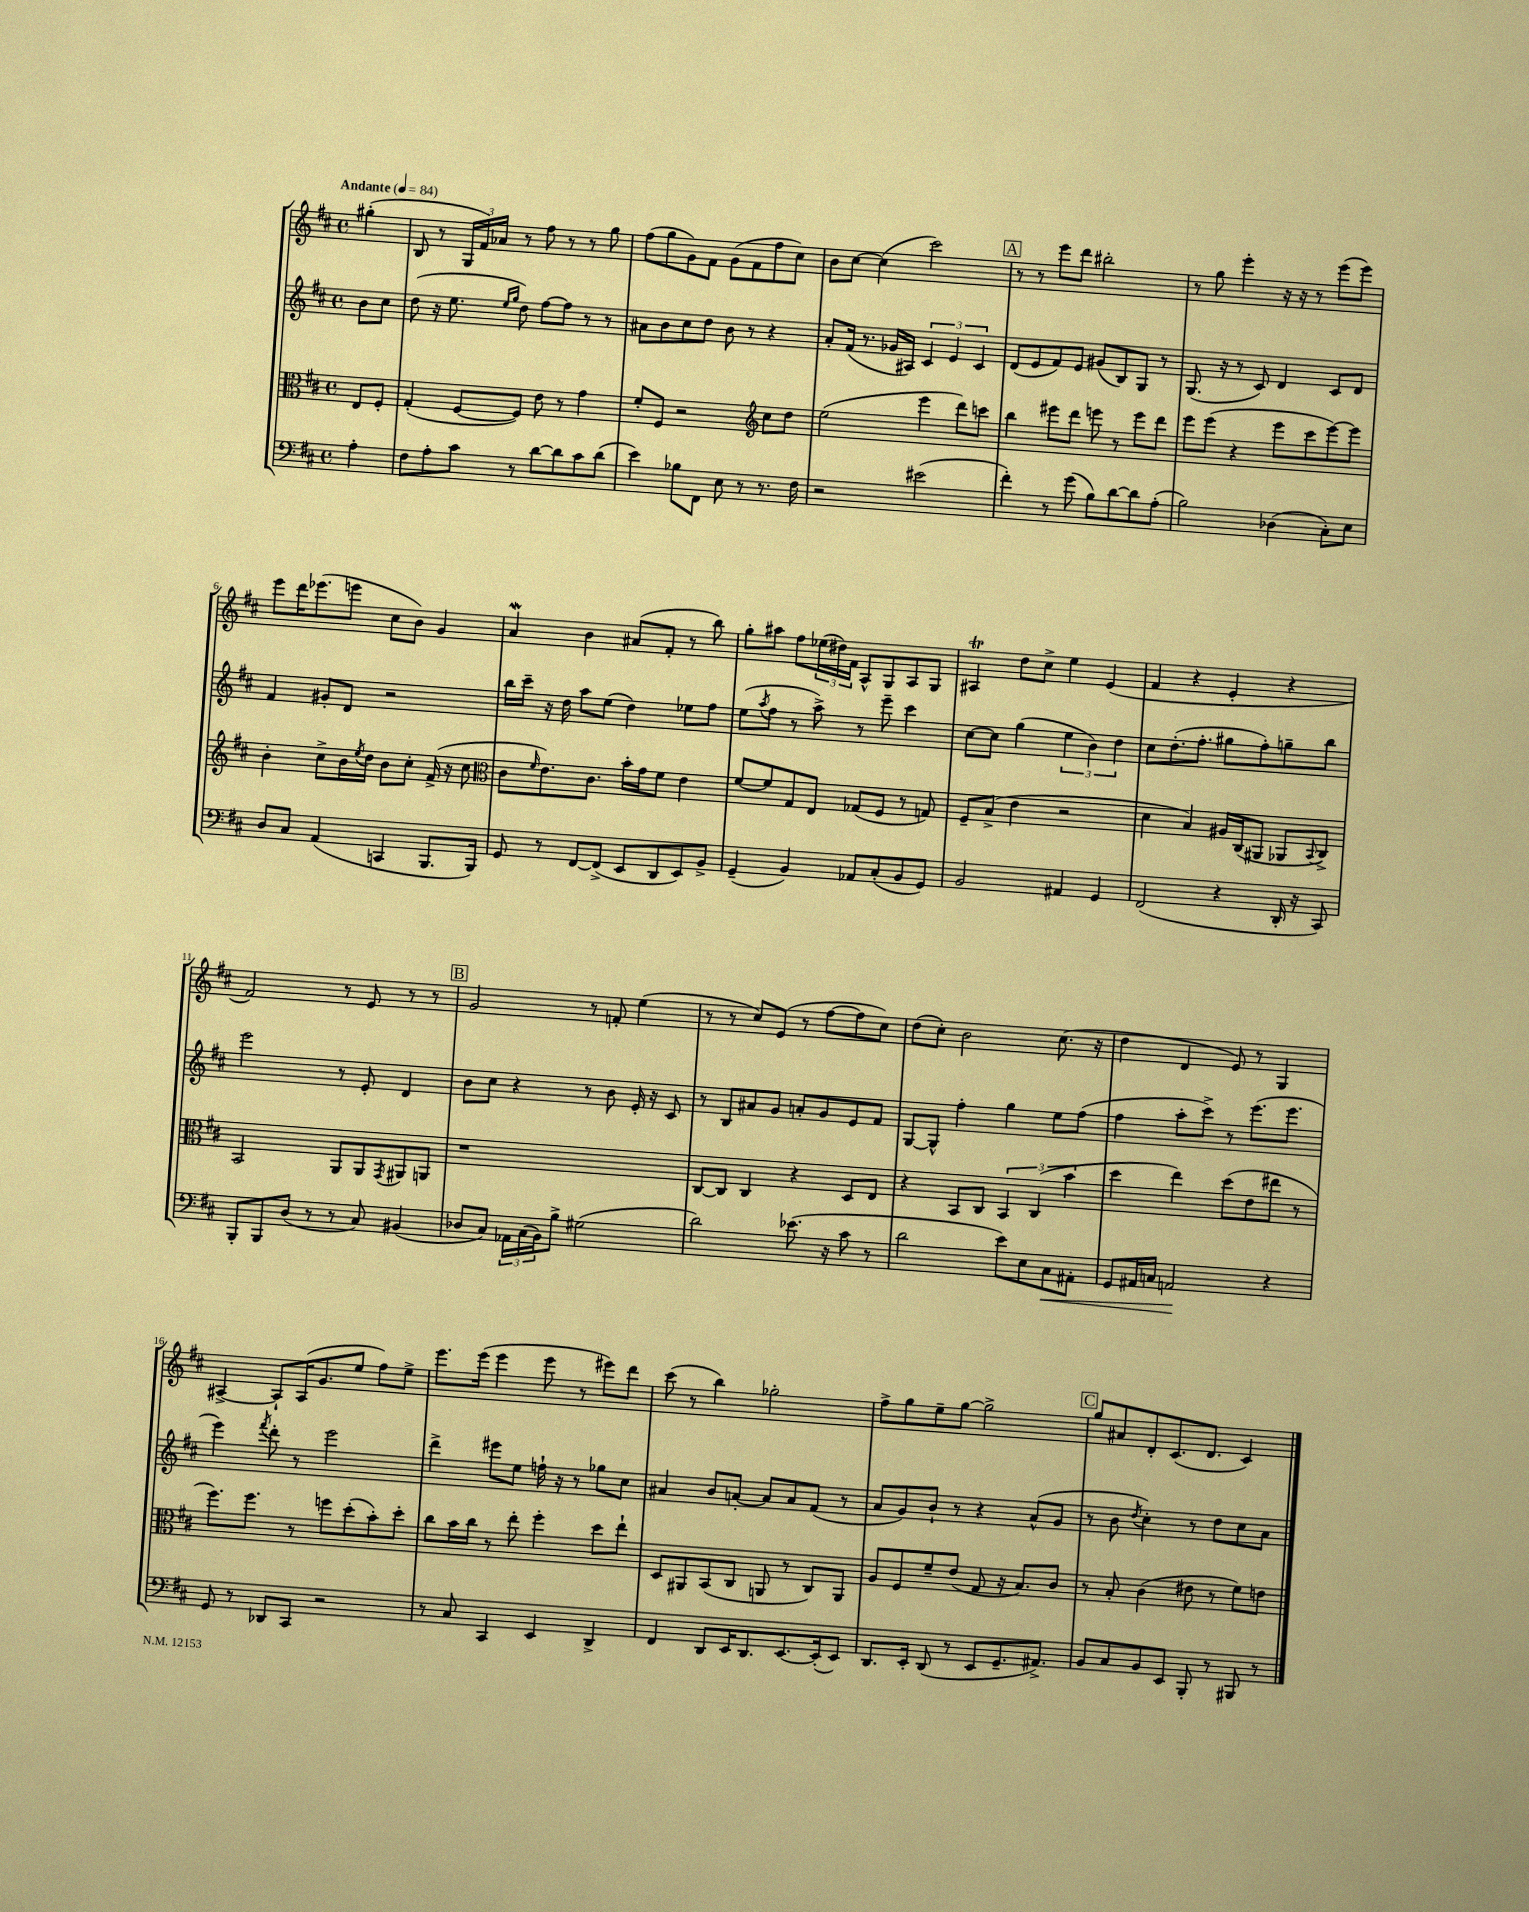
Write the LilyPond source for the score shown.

<<
\new StaffGroup <<
\new Staff = "s0" {
    \clef treble \key d \major \defaultTimeSignature \time 4/4 \partial 4 \tempo "Andante" 4 = 84
    gis''4-.( |
    b8 r8 \tuplet 3/2 { g16 fis'16) aes'16 } r8 fis''8 r8 r8 g''8 |
    fis''8( g''8 g'8) fis'8 g'8( fis'8 fis''8 cis''8) |
    b'8 cis''8~ cis''4( cis'''2) |
    \mark \markup { \box "A" } r8 r8 e'''8 d'''8 bis''2-. |
    r8 g''8 e'''4-. r16 r16 r8 e'''8( e'''8) |
    e'''8 d'''16 ees'''8.( e'''8 cis''8 b'8) g'4 |
    a'4\mordent b'4 ais'8( fis'8-. r8 b''8) |
    g''8-. ais''8 fis''8 \tuplet 3/2 { ees''16( dis''16) fis'16 } a8-^ g8 a8 g8 |
    ais4\trill d''8 cis''8-> e''4 e'4( |
    fis'4 r4 e'4-. r4 |
    fis'2) r8 e'8 r8 r8 |
    \mark \markup { \box "B" } g'2 r8 f'8-. e''4( |
    r8 r8 cis''8) e'8( r8 fis''8~ fis''8 cis''8) |
    d''8( cis''8-.) b'2 cis''8.( r16 |
    d''4 d'4 e'8) r8 g4 |
    ais4~-> ais8-! ais16( g'8. e''8 fis''8) e''8-> |
    e'''8. e'''16( e'''4 e'''8 r8 eis'''8) d'''8 |
    cis'''8( r8 b''4) ges''2-. |
    fis''8-> g''8 e''8-- g''8~ g''2-> |
    \mark \markup { \box "C" } g''8 ais'8 d'8-. cis'8.( d'8. cis'4) \bar "|." |
}
\new Staff = "s1" {
    \clef treble \key d \major \defaultTimeSignature \time 4/4 \partial 4
    b'8 cis''8 |
    d''8( r16 e''8. \grace { e''16 g''16 } d''8) fis''8~ fis''8 r8 r8 |
    ais'8 b'8 cis''8 d''8 b'8 r8 r4 |
    a'8-. fis'16( r8. ges'16 ais16) \tuplet 3/2 { cis'4 e'4 cis'4 } |
    \mark \markup { \box "A" } d'8( e'8 fis'8) e'8 gis'8( b8) g8 r8 |
    g8.( r16 r8 cis'8) d'4 cis'8 d'8 |
    fis'4 gis'8-. d'8 r2 |
    b''16 cis'''16-- r16 d''16 a''8 e''8( d''4) ees''8 fis''8 |
    e''8( \acciaccatura { a''8 } fis''8 r8 a''8->) r8 e'''8-- cis'''4 |
    cis''8~ cis''8 g''4( \tuplet 3/2 { e''4 b'4) d''4 } |
    cis''8 d''8.-.( fis''8.-. gis''8 fis''8-.) g''8-- b''8 |
    e'''2 r8 e'8-. d'4 |
    \mark \markup { \box "B" } b'8 cis''8 r4 r8 b'8 e'16-. r16 cis'8 |
    r8 b8 ais'8 g'8 a'8-. g'8 e'8 fis'8 |
    g8~ g8-^ fis''4-. g''4 e''8 fis''8( |
    fis''4 a''8-. cis'''8->) r8 e'''8.( e'''8. |
    e'''4) \acciaccatura { fis'''8 } d'''8-. r8 e'''2 |
    d'''4-> eis'''8 e''8 f''16-! r16 r8 ges''8 cis''8 |
    ais'4 b'8 a'8~-. a'8 a'8 fis'8( r8 |
    a'8 g'8) b'8-! r8 r4 a'8-^( g'8 |
    \mark \markup { \box "C" } r8 b'8 \acciaccatura { d''8 } cis''4-.) r8 d''8 cis''8 a'8 \bar "|." |
}
\new Staff = "s2" {
    \clef alto \key d \major \defaultTimeSignature \time 4/4 \partial 4
    e8 fis8-. |
    g4-.( fis8~ fis8) e'8 r8 g'4 |
    fis'8-. fis8 r2 \clef treble cis''8 d''8 |
    e''2( e'''4 d'''8) c'''8 |
    \mark \markup { \box "A" } b''4 eis'''8 d'''8 e'''8 r8 e'''8 d'''8 |
    e'''8 e'''8( r4 e'''8 cis'''8 e'''8~) e'''8 |
    b'4-. cis''8-> b'16 \acciaccatura { e''8 } d''16 b'8 cis''8-. fis'16->( r16 cis''8 |
    \clef alto cis'8 \grace { fis'16 } e'8.) cis'8. b'16-. g'16 fis'8 e'4 |
    fis'8~ fis'8 g8 e8 ges8( fis8 r8 g8) |
    fis8-- b8->( e'4 r2 |
    d'4 b4) ais16 cis16( ais,8 aes,8 \appoggiatura { b,8 } cis8->) |
    b,2 a,8 a,8 \acciaccatura { g,8 } ais,8 a,8 |
    \mark \markup { \box "B" } r1 |
    cis8~ cis8 cis4 r4 d8 e8 |
    r4 b,8 cis8 \tuplet 3/2 { b,4 cis4( b'4 } |
    d''4 e''4) d''8( e'8 eis''8 r8 |
    fis''8.) fis''8. r8 f''8 d''8-.( b'8-.) d''8-. |
    cis''8 b'16 cis''16 r8 e''8-. fis''4-. d''8 e''8-! |
    d8 ais,8 b,8( cis8 a,8 r8 cis8) a,8 |
    a8 fis8 fis'8-- e'8( g8 r16 b8.) cis'8 |
    \mark \markup { \box "C" } r8 b8-. cis'4( eis'8 r8 fis'8) e'8 \bar "|." |
}
\new Staff = "s3" {
    \clef bass \key d \major \defaultTimeSignature \time 4/4 \partial 4
    a4-. |
    fis8 a8-. cis'8 r8 d'8~ d'8 cis'8 d'8( |
    e'4) bes8 fis,8 e8 r8 r8. fis16 |
    r2 eis'2( |
    \mark \markup { \box "A" } fis'4-.) r8 g'8( b8) d'8~ d'8 a8-.( |
    b2) des4( cis8-.) e8 |
    d8 cis8 a,4( c,4 b,,8. b,,16) |
    g,8 r8 fis,8~ fis,8->( e,8 d,8 e,8) b,8-> |
    g,4--( b,4) aes,8 cis8-.( b,8 g,8) |
    b,2 ais,4 g,4 |
    fis,2( r4 d,16-. r16 cis,8) |
    b,,8-. b,,8 d8( r8 r8 cis8) bis,4( |
    \mark \markup { \box "B" } des8 cis8) \tuplet 3/2 { aes,16 cis16( b,16) } b8-> gis2( |
    d'2) ees'8.( r16 cis'8 r8 |
    d'2 e'8) e8 cis8\< ais,8-. |
    g,8 ais,16 c16 a,2\! r4 |
    g,8 r8 des,8 cis,8 r2 |
    r8 cis8 cis,4 e,4 d,4-> |
    fis,4 d,8 e,16 d,8. e,8.~ e,16-.( e,8) |
    d,8. e,16-. d,8( r8 e,8 g,8.-- ais,8.->) |
    \mark \markup { \box "C" } b,8 cis8 b,8 e,8 b,,8-. r8 bis,,8 r8 \bar "|." |
}
>>
>>
